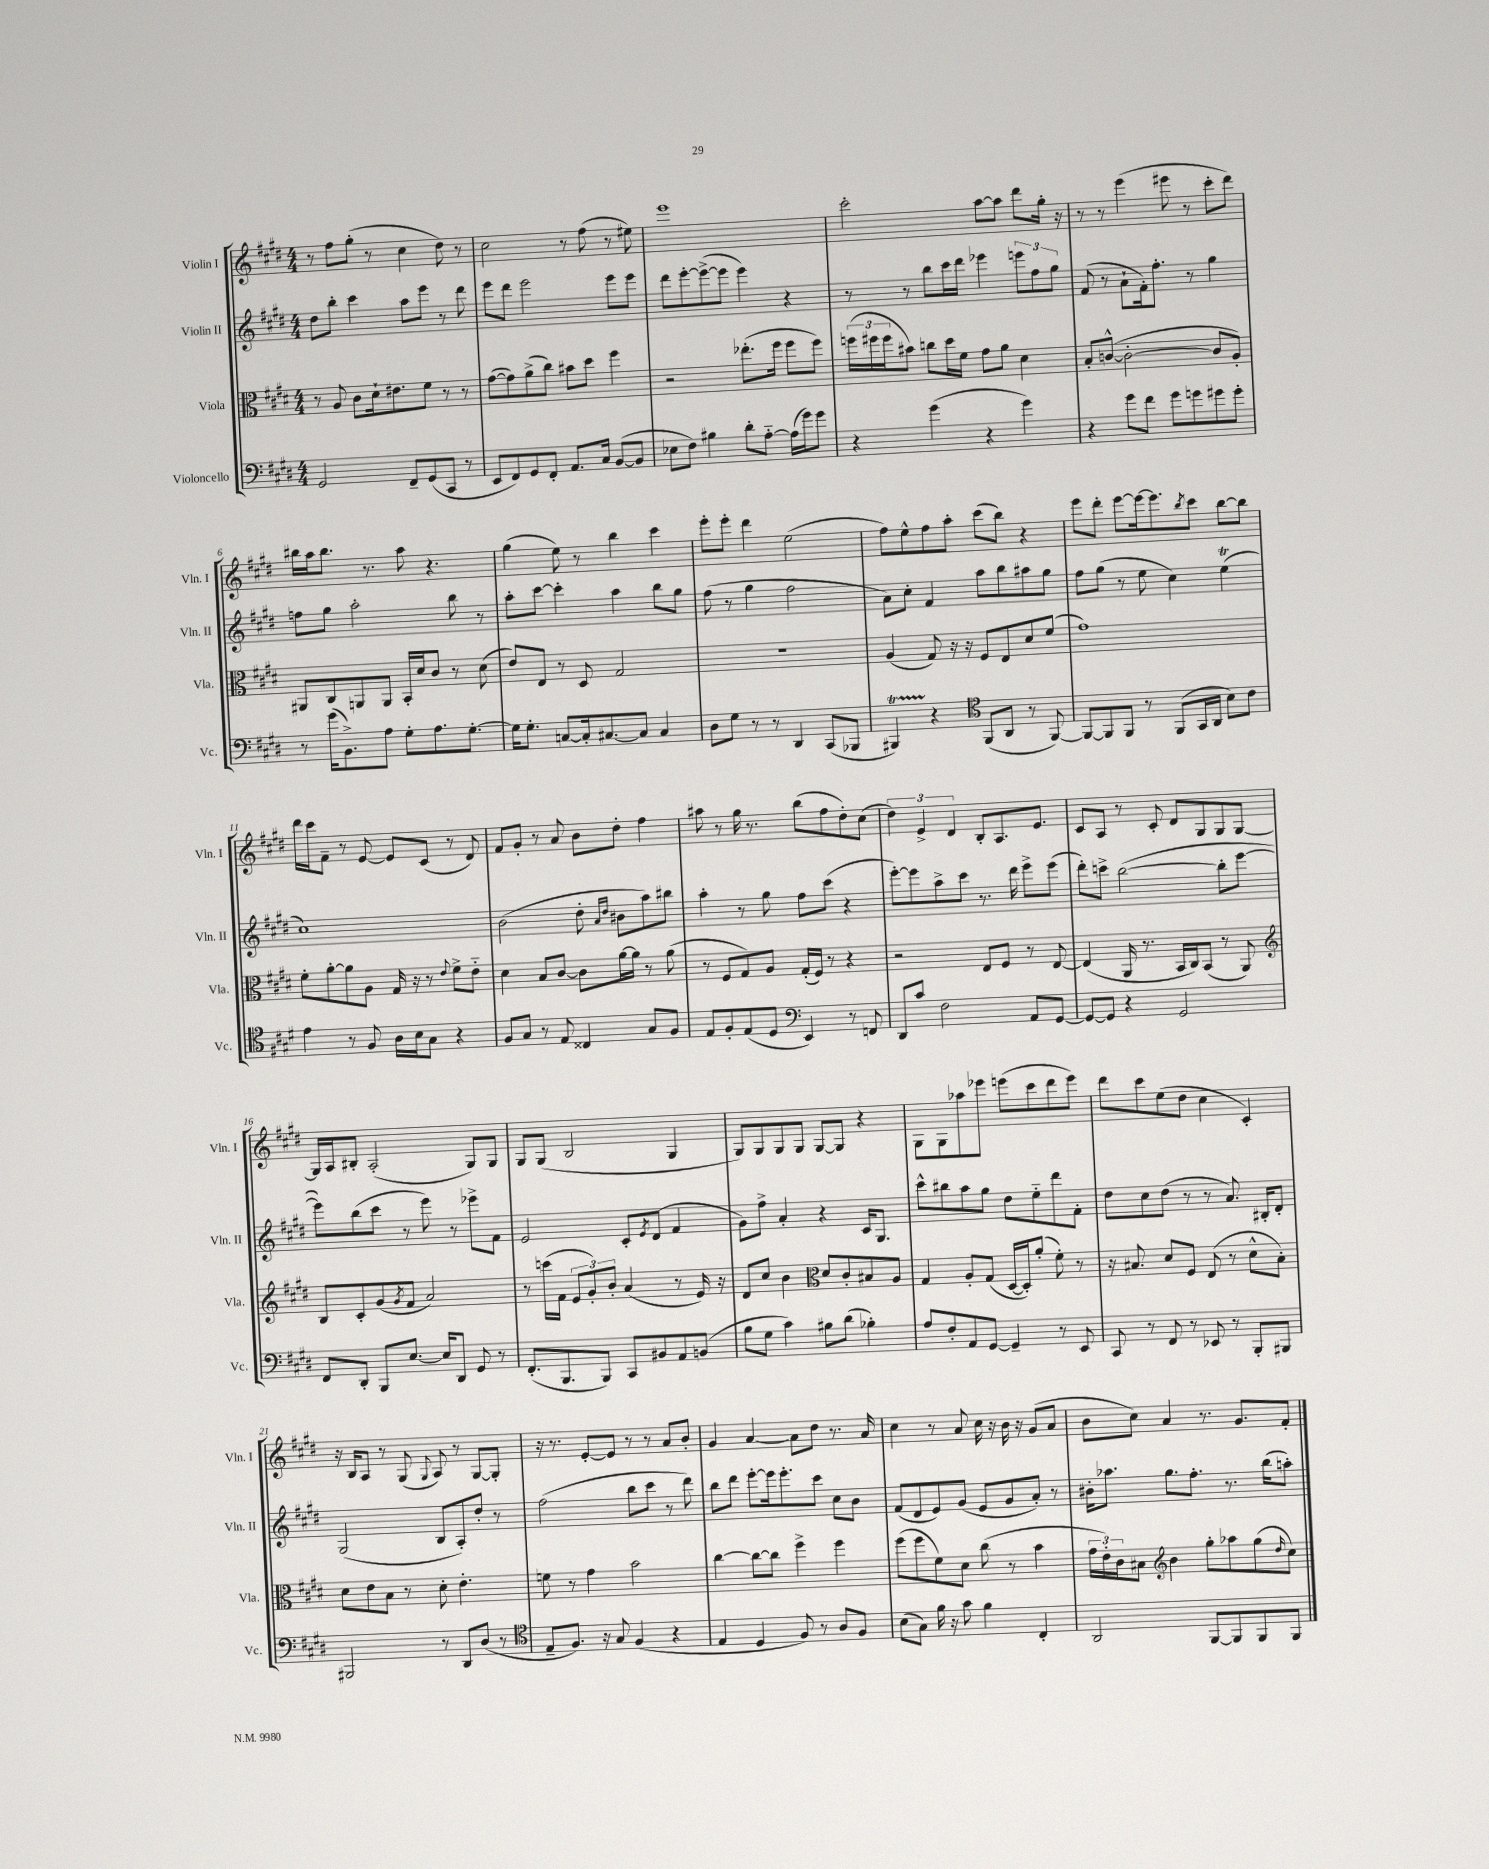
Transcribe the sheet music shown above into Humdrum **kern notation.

**kern	**kern	**kern	**kern
*staff4	*staff3	*staff2	*staff1
*clefF4	*clefC3	*clefG2	*clefG2
*k[f#c#g#d#]	*k[f#c#g#d#]	*k[f#c#g#d#]	*k[f#c#g#d#]
*M4/4	*M4/4	*M4/4	*M4/4
2GG#	8r	8dd#	8r
.	8A	8bb'	8ff#
.	8c#	4ccc#	(8gg#'
.	16d#`	.	8r
.	8.e#	.	.
8FF#~	.	8aa	4cc#
(8GG#	8f#	8eee	.
8CC#	8r	8r	8dd#)
8r	8r	8ddd#	8r
=	=	=	=
8EE	([8g#	8eee	2cc#
8FF#)	8g#])	8ddd#	.
8GG#	(8a^	2eee	.
8FF#'	8cc#)	.	.
8.AA	8b#	.	8r
.	8dd#	.	(8ff#
16C#	.	.	.
([8BB	4ff#	8eee	8r
8BB]	.	8eee	8ee#)
=	=	=	=
8E-	2r	8ddd#	1eee
8F#)	.	[8eee'	.
4B#	.	(8eee^_	.
.	.	8eee]	.
8d#'	(8.ee-'	4eee)	.
[8A'~	.	.	.
.	16ff#	.	.
(16A]	8ff#	4r	.
16g#)	.	.	.
8g#	8ff#)	.	.
=	=	=	=
4r	(24ff	8r	2ccc#'
.	24ff#	.	.
.	24ff#	.	.
.	8b#)	8r	.
(4g#	8cc	8bb	.
.	16dd#	16ccc#	.
.	16f#	16ddd#	.
4r	8g#	4eee-	[8aa
.	8a	.	8aa]
4g#)	4d#	12eee	8ddd#
.	.	12ff#	.
.	.	.	16gg#'
.	.	12gg#	.
.	.	.	16r
=	=	=	=
4r	8B'	(8f#	8r
.	([8c^^	8r	8r
8g#	2c'_	8a`	(4eee
8f#	.	16f#')	.
.	.	8.ff#'	.
8g#	.	.	8eee#
8g	.	8r	8r
8g#	8c]	4gg#	8ccc#'
8g#'	8A')	.	8ddd#)
=	=	=	=
8r	8AA#	8ff	16bb#
.	.	.	16aa
(16g#	8C#	8gg#	8.bb#
8.BB^)	.	.	.
.	8AA	2aa'	.
.	.	.	8.r
8A	8AA	.	.
8G#'	16BB'	.	8aa
.	16d#	.	.
8.A	8c#	.	4.r
.	8r	8bb	.
[8.G#'	.	.	.
.	(8d#	8r	.
=	=	=	=
16G#]	8e)	8aa'	(4gg#
8.G#'	.	.	.
.	8E	[8ccc#	.
[8C	8r	4ccc#']	8ee)
16C']	8D#	.	8r
[8.C#	.	.	.
.	2G#	4aa	4bb
8C#]	.	.	.
4C#	.	8bb	4ccc#
.	.	8gg#	.
=	=	=	=
8D#	1r	(8ff#	8eee'
8G#	.	8r	8eee'
8r	.	4gg#	4ddd#
8r	.	.	.
4DD#	.	2ff#	(2ee
(8CC#	.	.	.
8BBB-	.	.	.
=	=	=	=
4BBB#)	(4A	8a)	8ff#)
.	.	8cc#'	8ee^^
4r	8G#)	4f#	8ff#
.	16r	.	8aa'
.	16r	.	.
*clefC4	*	*	*
(8FF#	8F#	8aa	(8ccc#
8AA	8E	8bb	8bb)
8r	8d#	8aa#	4r
[8FF#)	(8f#	8gg#	.
=	=	=	=
8FF#_	1g#)	8ff#	8eee
8FF#]	.	(8gg#	8ddd#'
8FF#	.	8r	[8eee
8r	.	8ee	16eee_
.	.	.	8.eee]
(8FF#	.	4cc#)	.
.	.	.	8qbb
16GG#	.	.	8ccc#
16AA	.	.	.
8B)	.	(4ee	[8bb
8c#	.	.	8bb]
=	=	=	=
4e	8f#'	1cc#)	16ddd#
.	.	.	16ccc#
.	[8a'	.	8f#~
8r	8a]	.	8r
8F#	8A	.	[8e
16A	16G#	.	8e]
16B	16r	.	.
8G#	8r	.	(8c#
.	8qqe	.	.
4r	8f#^	.	8r
.	8e'~	.	8d#)
=	=	=	=
8F#	4d#	(2b	8f#
8G#	.	.	8g#'
8r	8B	.	8r
8E	[8c#	.	8a
4C##	8c#]	8dd#'	8b
.	.	16qqa	.
.	.	16qqdd#	.
.	[16a	8b#	8dd#'
.	16a]	.	.
8G#	8r	8aa)	4ff#
8F#	(8a	8bb#	.
=	=	=	=
8E	8r	4aa'	8aa#
8F#'	8F#	.	8r
(8E	8G#)	8r	16gg#
.	.	.	8.r
8D#	8A	8gg#	.
*clefF4	*	*	*
4EE)	(16G#'	8ff#	(8bb
.	16F#)	.	.
.	8r	(8ccc#	8ff#
8r	4r	4r	8dd#')
8FF	.	.	(8cc#
=	=	=	=
8DD#	2r	[8eee')	6dd#)
8c#	.	8eee]	.
.	.	.	6e^
2F#	.	8aa^	.
.	.	.	6d#
.	.	8ccc#	.
.	8E	8.r	8B'
.	8F#	.	8.A
.	.	16ddd#	.
8AA	8r	8eee^	.
.	.	.	8.e
[8GG#	[8E	(8eee	.
=	=	=	=
8GG#_	(4E]	8ddd#')	8c#
8GG#]	.	8ccc^	8A
4r	16AA	([2bb	8r
.	8.r	.	.
.	.	.	8c#'
2GG#	16BB	.	8d#
.	16C#)	.	.
.	(8BB	.	8G#
.	8r	8bb']	8G#
.	8AA)	[8eee	[8G#
=	=	=	=
*	*clefG2	*	*
8FF#	8B	8eee])	16G#]
.	.	.	16A
8DD#'	8c#'	(8bb	8B#'
8BBB	(8g#	8ccc#	(2A'
.	8qg#	.	.
[8.E	8f#	8r	.
.	2a)	8eee)	.
16E]	.	.	.
8DD#	.	8r	.
8GG#	.	8eee-^	8G#)
8r	.	8f#	8G#
=	=	=	=
(8.FF#'	8r	2e	8G#
.	(16ccc	.	(8G#
8.BBB	16f#	.	.
.	12e	.	2B
.	12g#')	.	.
8BBB)	.	.	.
.	12b'	.	.
8CC#	(4a	8c#'	.
.	.	8qe	.
8BB#	.	(8d#	.
8AA	8r	4f#	4G#
(8BB	16e)	.	.
.	16r	.	.
=	=	=	=
8B	8d#	8g#)	8G#)
8G#	8cc#	8ff#^	8G#
4c#)	4b	4a'	8G#
.	.	.	8G#
*	*clefC3	*	*
8B#	8d#	4r	[8G#
(8d#	8c#'	.	8G#]
4B-')	8B#	16c#	4r
.	.	8.G#	.
.	8A	.	.
=	=	=	=
8A	4G#	8ccc#^^	8G#
8F#'	.	8bb#	8G#
8AA	8A'	8aa	8aa-
[8GG#	(8G#	8gg#	8eee-
4GG#~]	[16D#	8dd#	(8eee
.	16D#'])	.	.
.	(8a'	8ee'~	8ccc#
8r	8f#')	8ddd#	8ddd#
8EE	8r	8f#'	8eee)
=	=	=	=
8CC#	16r	8dd#	8ddd#
.	8.B#	.	.
8r	.	8cc#	8ccc#
8FF#	8d#	(8dd#	(8ee
8r	8F#	8r	8dd#
8EE-	(8E	8r	4cc#
8r	8r	8.a)	.
8BBB'	8d#^^	.	4c#')
.	.	16B#'	.
8BBB#	8B#')	8d#'	.
=	=	=	=
2BBB#	8d#	(2G#	16r
.	.	.	16B
.	8e	.	8A
.	8B	.	8r
.	8r	.	(8G#
.	.	.	8qqG#
8r	8d#'	8B	8A)
8DD#	4.e'	8A')	8r
(8D#	.	8dd#'	[8G#
8r	.	8r	8G#']
=	=	=	=
*clefC4	*	*	*
8E~	8f	(2ff#	16r
.	.	.	8.r
8.F#)	8r	.	.
.	4g#	.	[8e'
16r	.	.	.
8G#	.	.	8e]
(4F#	2b	8bb	8r
.	.	8ccc#	8r
4r	.	8r	8a
.	.	8ddd#)	8b'
=	=	=	=
4E	[4cc#	8bb	4g#
.	.	8ddd#	.
4D#	8cc#_	[8eee'	[4a
.	8cc#]	16eee]	.
.	.	8.eee'	.
8F#)	4ff#^	.	8a]
8r	.	8ccc#	8dd#
8A	4ff#	8cc#	8.r
8F#	.	8b	.
.	.	.	16a
=	=	=	=
(8B	(8ff#	(8f#	4cc#
8G#)	8ff#	8d#	.
16f#	8f#)	8e)	8r
16r	.	.	.
8g#	8d#	(8g#	8a
4f#	(8cc#	8e	16cc#
.	.	.	16r
.	8r	8g#	16b
.	.	.	16r
4C#'	4b	8a')	(8g#
.	.	8r	8a
=	=	=	=
2AA	24g#	16b#'	8b
.	24e')	.	.
.	.	8.aa-	.
.	24c#	.	.
.	8B#	.	8cc#)
*	*clefG2	*	*
.	4b	8.gg#	4a
.	.	8.ff#'	.
[8FF#	8gg#'	.	8.r
8FF#]	8aa-	8.r	.
.	.	.	8.g#
8FF#	(8gg#	.	.
.	.	(16bb	.
.	16qqdd#	.	.
8FF#	8cc#)	8aa')	8f#'
==	==	==	==
*-	*-	*-	*-
